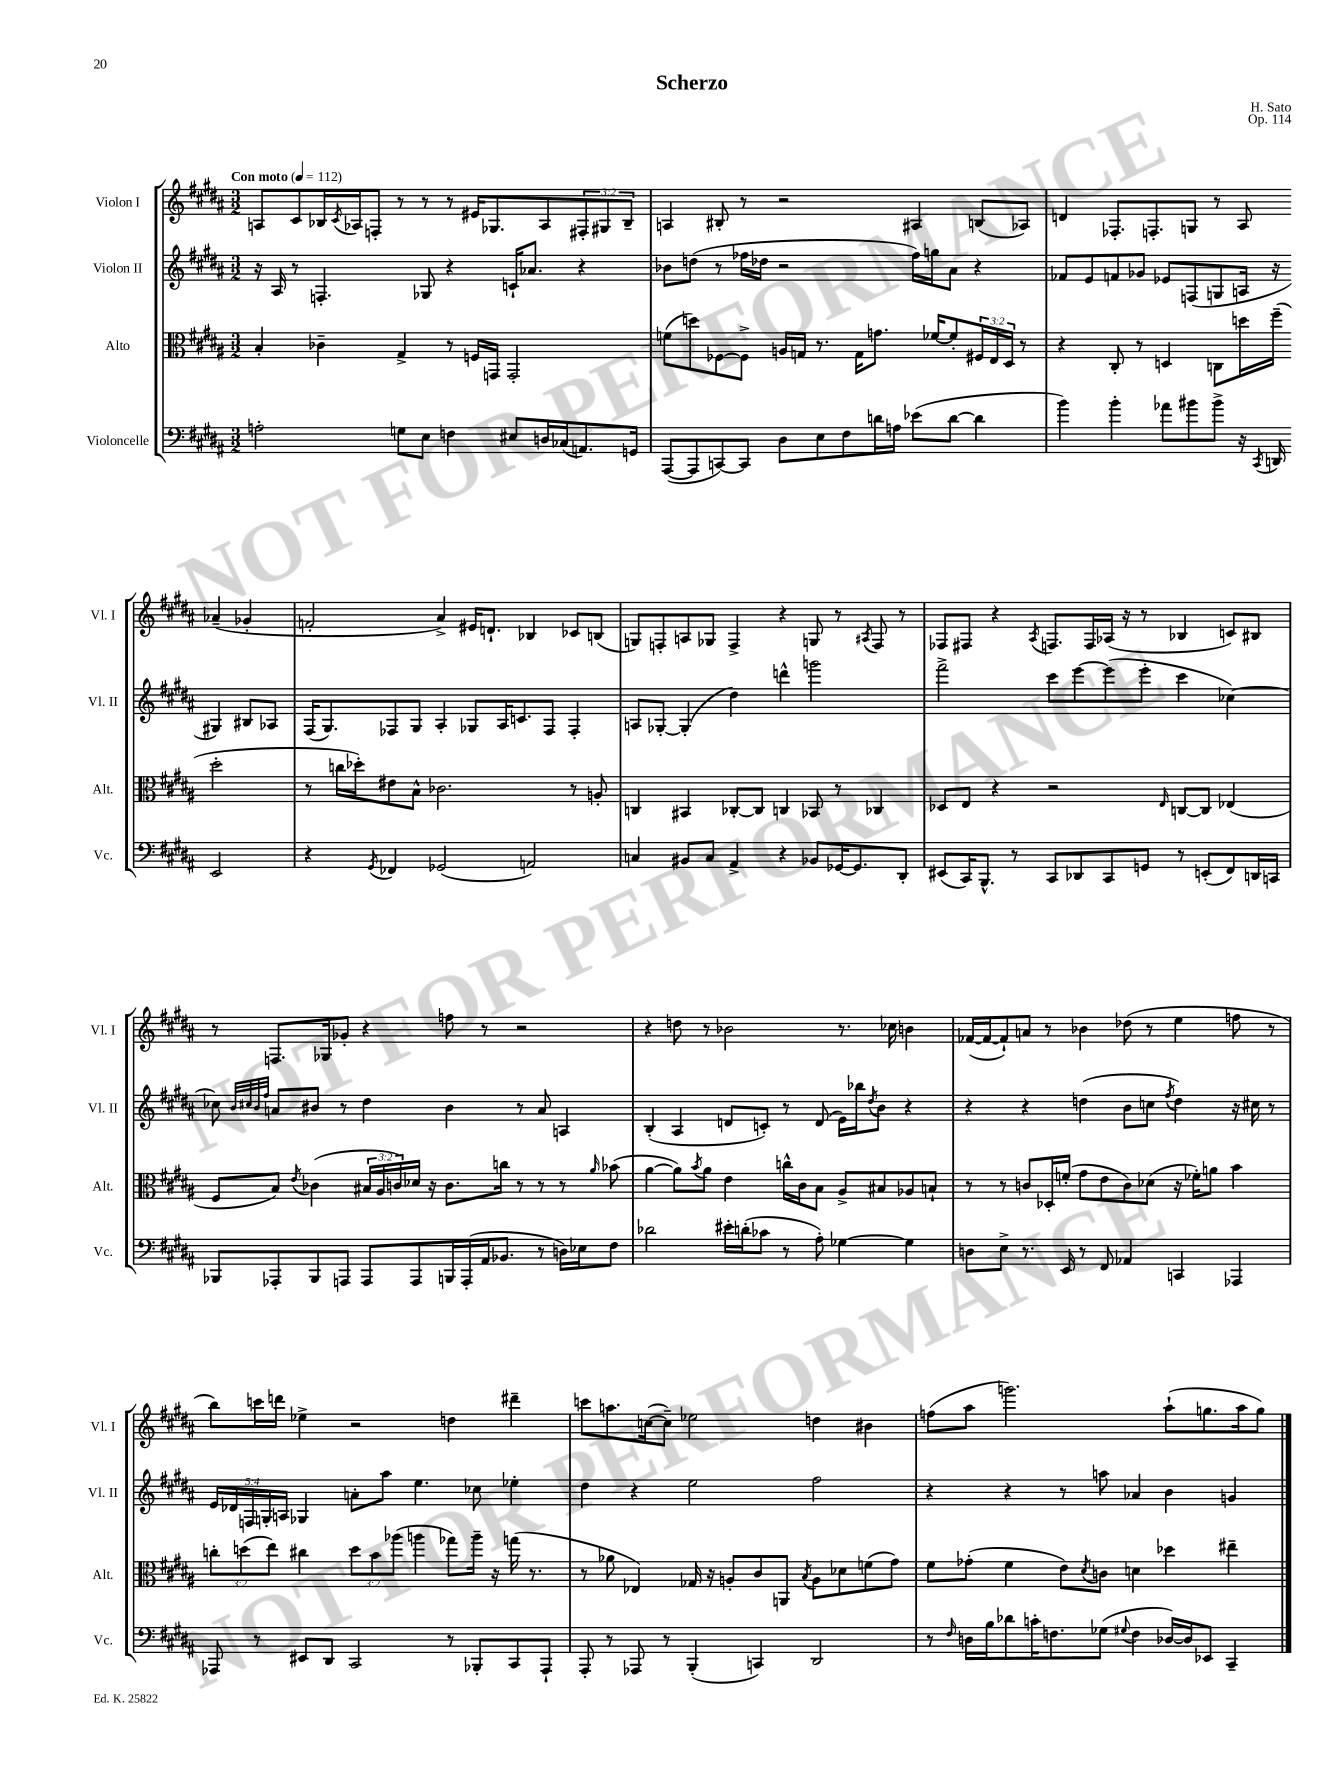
\header { title = "Scherzo" composer = "H. Sato" opus = "Op. 114" }
<<
\new StaffGroup <<
\new Staff = "s0" \with { instrumentName = "Violon I" shortInstrumentName = "Vl. I" } {
    \clef treble \key b \major \numericTimeSignature \time 3/2 \override Staff.TupletNumber.text = #tuplet-number::calc-fraction-text \tempo "Con moto" 4 = 112
    a8 cis'8 bes16 \acciaccatura { cis'8 } aes16 f8-. r8 r8 r8 eis'16 ges8. aes8 \tuplet 3/2 { fis8-. gis8 bes8-- } |
    a4 bis8-. r8 r2 ais4 b8( aes8) |
    d'4 fes8.-. f8.-. g8 r8 ais8 aes'4--( ges'4-. |
    f'2-. ais'4->) eis'16 d'8.-! bes4 ces'8 b8( |
    g8) f8-. a8 ges8 f4-> r4 g8 r8 \acciaccatura { ais8 } f8 r8 |
    fes8 fis8 r4 \acciaccatura { ais8 } f8. f16 aes16( r16 r8 bes4 c'8) bis8 |
    r8 f8. ges16 ges'8-. r4 f''8 r8 r2 |
    r4 d''8 r8 bes'2 r8. ces''16 b'4 |
    fes'16~( fes'16~ fes'8-!) a'8 r8 bes'4 des''8( r8 e''4 f''8 r8 |
    b''8) c'''16 d'''16 ees''4-> r2 d''4 dis'''4-- |
    c'''8 a''8. c''16~( c''8--) ees''2 d''4 bis'4 |
    f''8( ais''8 g'''2.) ais''8-!( g''8. ais''16 g''8) \bar "|." |
}
\new Staff = "s1" \with { instrumentName = "Violon II" shortInstrumentName = "Vl. II" } {
    \clef treble \key b \major \numericTimeSignature \time 3/2 \override Staff.TupletNumber.text = #tuplet-number::calc-fraction-text
    r16 ais16 r8 f4.-. ges8 r4 c'16-! aes'8. r4 |
    bes'8 d''8( r8 fes''16 des''16 r2 fes''16) g''16 ais'8 r4 |
    fes'8 e'8 f'8 ges'8 ees'8 f8( g8 a16 r16 gis4) bis8 aes8 |
    fis16( gis8.) fes8 gis8 ais4-. ges8 ais16 c'8. fes8 fes4-. |
    a8 ges8~-. ges4-.( dis''4) d'''4-^ g'''2 |
    fis'''2-> cis'''8 e'''8~ e'''8( e'''8-. cis'''4 ces''4~) |
    ces''8 \grace { b'32 cis''32 b'32 fis''32 } a'8 bis'8 r8 dis''4 bis'4 r8 a'8 a4 |
    b4-.( ais4 d'8 c'8-.) r8 d'8( e'16) bes''16 \acciaccatura { dis''8 } b'8 r4 |
    r4 r4 d''4( b'8 c''8 \acciaccatura { fis''8 } d''4) r16 cis''16 r8 |
    \tuplet 5/4 { e'16 des'16 f16 g16-. a16 } ges4 a'8-. ais''8 e''4. ces''8 ees''4-. |
    dis''4 r4 e''2 fis''2 |
    r4 r4 r8 a''8 aes'4 b'4 g'4 \bar "|." |
}
\new Staff = "s2" \with { instrumentName = "Alto" shortInstrumentName = "Alt." } {
    \clef alto \key b \major \numericTimeSignature \time 3/2 \override Staff.TupletNumber.text = #tuplet-number::calc-fraction-text
    b4-. ces'4-- gis4-> r8 f16 g,16 g,2-. |
    f'8( d''8) fes8~ fes8-> a16 g16 r8. g16 g'8. fes'16~ fes'8-. \tuplet 3/2 { fis16 e16 dis16 } r8 |
    r4 cis8-. r8 d4 c8 d''16 fis''16--( d''2-. |
    r8 c''16 des''16-.) eis'8 b8-^ ces'2. r8 a8-. |
    c4 bis,4 ces8~-. ces8 c4 bes,8 r8 ces4 |
    des8 e8 r4 r2 \grace { e16 } c8~ c8 ees4( |
    fis8 b8) \acciaccatura { e'8 } ces'4( \tuplet 3/2 { bis16 ais16 c'16) } des'16 r16 c'8. c''16 r8 r8 r8 \grace { ais'16 } bes'8( |
    ais'4~ ais'8) \acciaccatura { b'8 } ais'8 e'4 c''16-^ cis'16 b8 ais8-> bis8 aes8 b8-! |
    r8 r8 c'8 des16-. f'16-.( gis'8 e'8 c'8) des'8( r16 fes'16-.) a'8 b'4 |
    \tuplet 3/2 { c''8-. d''8( e''8) } cis''4 \tuplet 3/2 { d''8 b'8 aes''8( } a''4 ges''8) a''16-- r16 g''16( r8. |
    r8 aes'8 ees4) ges16 r16 a8-. cis'8 a,8 \acciaccatura { b8 } a8 des'8 f'8( gis'8) |
    fis'8 ges'8-.( fis'4 e'8) \acciaccatura { dis'8 } c'8 d'4 des''4 eis''4-- \bar "|." |
}
\new Staff = "s3" \with { instrumentName = "Violoncelle" shortInstrumentName = "Vc." } {
    \clef bass \key b \major \numericTimeSignature \time 3/2
    a2-. g8 e8 f4 eis8 d16 ces16( a,8.) g,16 |
    ais,,8~( ais,,8 c,8~) c,8 dis8 e8 fis8 d'16 a16 ees'8( d'8~ d'4 |
    b'4) b'4-. aes'8 bis'8 bis'8-> r16 \acciaccatura { cis,8 } d,16 e,2 |
    r4 \acciaccatura { gis,8 } fes,4 ges,2( a,2) |
    c4 bis,8 c8 ais,4-> r4 bes,8 ges,16~ ges,8. dis,8-. |
    eis,8( cis,16) b,,8.-^ r8 cis,8 des,8 cis,8 g,8 r8 e,8-.( fis,8) d,16 c,16 |
    bes,,8 aes,,8-. bes,,8 a,,8 a,,8 a,,8 b,,16 a,,16-.( ais,16 bes,8. r8 d16) ees16 fis8 |
    des'2 eis'16-. d'16-.( ces'8 r8 ais8-.) ges4~ ges4 |
    d8 e8-> r8. e,16 r8 fis,8 aes,4 c,4 aes,,4 |
    aes,,8 r8 eis,8 dis,8 cis,2 r8 bes,,8-. cis,8 aes,,8-! |
    ais,,8-. r8 aes,,8 r8 b,,4-.( c,4) dis,2 |
    r8 \grace { fis16 } d16 b16 des'8 c'16-. f8. ges8( \appoggiatura { gis8 } f4 des16~) des16 ees,8 cis,4-- \bar "|." |
}
>>
>>
\layout { \context { \Score \remove "Bar_number_engraver" } }
